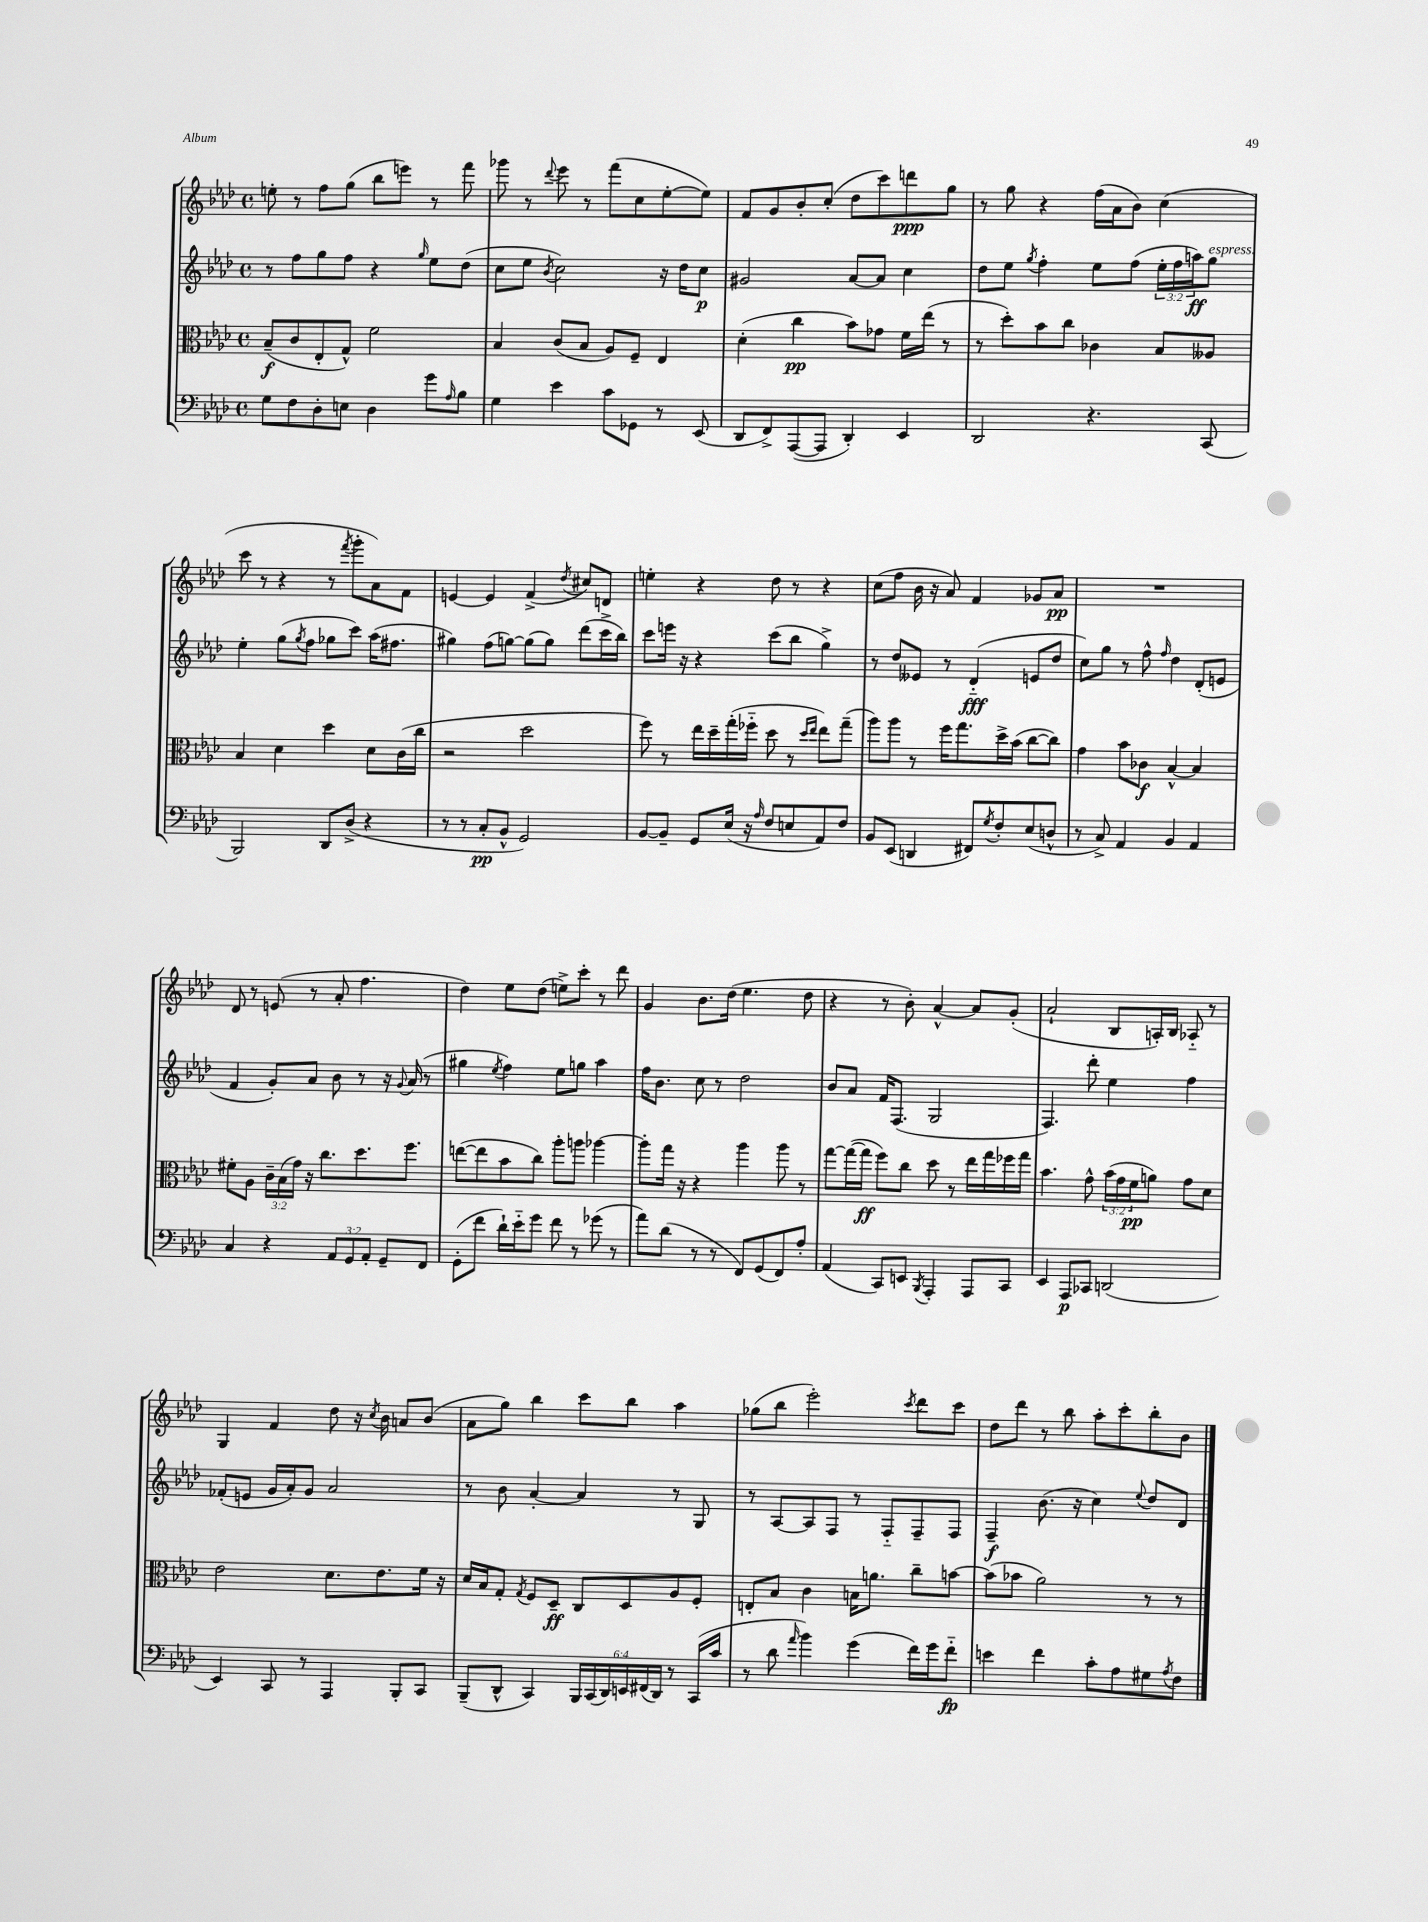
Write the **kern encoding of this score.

**kern	**dynam	**kern	**dynam	**kern	**dynam	**kern	**dynam
*part4	*part4	*part3	*part3	*part2	*part2	*part1	*part1
*staff4	*staff4	*staff3	*staff3	*staff2	*staff2	*staff1	*staff1
*clefF4	*	*clefC3	*	*clefG2	*	*clefG2	*
*k[b-e-a-d-]	*	*k[b-e-a-d-]	*	*k[b-e-a-d-]	*	*k[b-e-a-d-]	*
*M4/4	*	*M4/4	*	*M4/4	*	*M4/4	*
*met(c)	*	*met(c)	*	*met(c)	*	*met(c)	*
=17	=17	=17	=17	=17	=17	=17	=17
8G\L	.	(8B-~/L	f	8r	.	8een'\	.
8F\	.	8c/	.	8ff\L	.	8r	.
8D-'\	.	8E-'/	.	8gg\	.	8ff\L	.
8En\J	.	8G^^/J)	.	8ff\J	.	(8gg\J	.
4D-\	.	2f\	.	4r	.	8bb-\L	.
.	.	.	.	.	.	8eeen\J)	.
.	.	.	.	16qqgg/	.	.	.
8g\L	.	.	.	8ee-\L	.	8r	.
16qqA-/	.	.	.	.	.	.	.
8B-\J	.	.	.	(8dd-\J	.	8fff\	.
=18	=18	=18	=18	=18	=18	=18	=18
4G\	.	4B-/	.	8cc\L	.	8ggg-X\	.
.	.	.	.	8ee-\J	.	8r	.
.	.	.	.	8qb-/	.	8qqddd-/	.
4e-\	.	(8c/L	.	2cc\)	.	8eee-\	.
.	.	8B-/J	.	.	.	8r	.
8c\L	.	8A-/L)	.	.	.	(8fff\L	.
8GG-X\J	.	8F~/J	.	.	.	8cc\	.
8r	.	4E-/	.	16r	.	[8ee-'\	.
.	.	.	.	16dd-\KL	.	.	.
(8EE-/	.	.	.	8cc\J	p	8ee-\J])	.
=19	=19	=19	=19	=19	=19	=19	=19
8DD-/L	.	(4d-'\	.	2g#X/	.	8f/L	.
8FF^/)	.	.	.	.	.	8g/	.
([8AAA-/	.	4cc\	pp	.	.	8b-'/	.
8AAA-/J]	.	.	.	.	.	(8cc'/J	.
4DD-'/)	.	8b-\L)	.	[8a-/L	.	8dd-\L	.
.	.	8g-X\J	.	8a-/J]	.	8ccc\)	.
4EE-/	.	16f\LL	.	4cc\	.	8dddn\	ppp
.	.	(16ee-\JJ	.	.	.	.	.
.	.	8r	.	.	.	8gg\J	.
=20	=20	=20	=20	=20	=20	=20	=20
2DD-/	.	8r	.	8dd-\L	.	8r	.
.	.	8dd-'\L)	.	8ee-\J	.	8gg\	.
.	.	.	.	8qgg/	.	.	.
.	.	8b-\	.	4ff'\	.	4r	.
.	.	8cc\J	.	.	.	.	.
4.r	.	4c-X\	.	8ee-\L	.	(16ff\LL	.
.	.	.	.	.	.	16a-\J	.
.	.	.	.	(8ff\J	.	8b-\J)	.
.	.	8B-/L	.	24ee-'\LL	.	(4cc\	.
.	.	.	.	24ff\	.	.	.
.	.	.	.	24aan\J)	ff	.	.
!	!	!	!	!LO:TX:a:i:t=espress.	!	!	!
(8CC/	.	8A--X/J	.	8gg\J	.	.	.
!!LO:LB:g=z
=21	=21	=21	=21	=21	=21	=21	=21
2BBB-/)	.	4B-/	.	4ee-'\	.	8ccc\	.
.	.	.	.	.	.	8r	.
.	.	4d-\	.	(8gg\L	.	4r	.
.	.	.	.	8qgg/	.	.	.
.	.	.	.	8ff\J	.	.	.
8DD-/L	.	4dd-\	.	8gg-X\L	.	8r	.
.	.	.	.	.	.	8qfff/	.
(8D-^/J	.	.	.	8ccc\J)	.	8ggg'\L	.
4r	.	8d-\L	.	(16aa-\KL	.	8a-\)	.
.	.	.	.	8.ff#X\J	.	.	.
.	.	(16c\L	.	.	.	8f\J	.
.	.	16cc\JJ	.	.	.	.	.
=22	=22	=22	=22	=22	=22	=22	=22
8r	.	2r	.	4gg#X\)	.	[4en/	.
8r	.	.	.	.	.	.	.
8C'/L	pp	.	.	(8ff\L	.	4e/]	.
8BB-^^/J	.	.	.	[8ggn\J)	.	.	.
2GG/)	.	2dd-\	.	(8gg\L]	.	(4f^/	.
.	.	.	.	8gg\J)	.	.	.
.	.	.	.	.	.	8qdd-/	.
.	.	.	.	(8ddd-\L	.	8cc#X/L)	.
.	.	.	.	16ccc^\L	.	8dn/J	.
.	.	.	.	16bb-\JJ)	.	.	.
=23	=23	=23	=23	=23	=23	=23	=23
[8BB-/L	.	8ff\)	.	8ccc\L	.	4een'\	.
8BB-~/J]	.	8r	.	16eeen\Jk	.	.	.
.	.	.	.	16r	.	.	.
8GG/L	.	16ee-\LL	.	4r	.	4r	.
.	.	16dd-~\	.	.	.	.	.
(16E-/Jk	.	(16gg'\	.	.	.	.	.
16r	.	16ff-X\JJ	.	.	.	.	.
16qqA-/	.	.	.	.	.	.	.
8F/L	.	8dd-\	.	(8ccc\L	.	8dd-\	.
8En/	.	8r	.	8bb-\J	.	8r	.
.	.	16qqdd-/LL	.	.	.	.	.
.	.	16qqee-/JJ	.	.	.	.	.
8AA-/)	.	8ee-\L)	.	4gg^\)	.	4r	.
8F/J	.	(8gg~\J	.	.	.	.	.
=24	=24	=24	=24	=24	=24	=24	=24
8BB-/L	.	8aa-\L)	.	8r	.	(8cc\L	.
(8EE-/J	.	8aa-\J	.	8dd-/L	.	8ff\J	.
4DDn/	.	8r	.	8e--X/J	.	16b-\	.
.	.	.	.	.	.	16r	.
.	.	16ff\KL	.	8r	.	8a-/)	.
.	.	8.gg\	.	.	.	.	.
8FF#X/L)	.	.	.	(4d-/	fff	4f/	.
8qG/	.	.	.	.	.	.	.
8F'/	.	16dd-^\L	.	.	.	.	.
.	.	(16b-\JJ	.	.	.	.	.
(8E-/	.	[8cc\L	.	8en/L	.	8g-X/L	.
8Dn^^/J	.	8cc\J])	.	8dd-/J	.	8a-/J	pp
=25	=25	=25	=25	=25	=25	=25	=25
8r	.	4g\	.	8cc\L)	.	1r	.
8C^/)	.	.	.	8gg\J	.	.	.
4AA-/	.	8b-\L	.	8r	.	.	.
.	.	8c-X\J	f	8ff^^\	.	.	.
.	.	.	.	16qqff/	.	.	.
4BB-/	.	[4B-^^/	.	4dd-\	.	.	.
4AA-/	.	4B-/]	.	(8d-'/L	.	.	.
.	.	.	.	8en/J	.	.	.
!!LO:LB:g=z
=26	=26	=26	=26	=26	=26	=26	=26
4C/	.	8f#X'\L	.	4f/	.	8d-/	.
.	.	8A-\J	.	.	.	8r	.
4r	.	24c~\LL	.	8g'/L)	.	(8en/	.
.	.	(24B-\	.	.	.	.	.
.	.	24g\JJ)	.	.	.	.	.
.	.	16r	.	8a-/J	.	8r	.
.	.	8.cc\L	.	.	.	.	.
12AA-/L	.	.	.	8b-\	.	8a-'/	.
12GG/	.	.	.	.	.	.	.
.	.	8.dd-\	.	8r	.	4.ff\	.
12AA-'/J	.	.	.	.	.	.	.
8GG~/L	.	.	.	16r	.	.	.
.	.	.	.	8qqg/	.	.	.
.	.	8.ff\J	.	(16a-/	.	.	.
8FF/J	.	.	.	8r	.	.	.
=27	=27	=27	=27	=27	=27	=27	=27
(8GG'\L	.	([8een\L	.	4gg#X\	.	4dd-\)	.
8f\J	.	8ee\]	.	.	.	.	.
.	.	.	.	8qee-/	.	.	.
16d-`\LL)	.	8b-\	.	4ff\)	.	8ee-\L	.
16e-\J	.	.	.	.	.	.	.
8g\J	.	8cc\J)	.	.	.	(8dd-\J	.
8f\	.	8aa-'\L	.	8ee-\L	.	8een^\L)	.
8r	.	8aan\J	.	8ggn\J	.	8ccc'\J	.
(8g-X\	.	[4aa-X\	.	4aa-\	.	8r	.
8r	.	.	.	.	.	8ddd-\	.
=28	=28	=28	=28	=28	=28	=28	=28
8a-\L)	.	8aa-'\L]	.	16ff\KL	.	4g/	.
.	.	.	.	8.b-\J	.	.	.
(8d-\J	.	16gg\Jk	.	.	.	.	.
.	.	16r	.	.	.	.	.
8r	.	4r	.	8cc\	.	8.b-\L	.
8r	.	.	.	8r	.	.	.
.	.	.	.	.	.	(16dd-\Jk	.
8FF/L)	.	4aa-\	.	2dd-\	.	4.ee-\	.
(8GG/	.	.	.	.	.	.	.
8FF/)	.	8aa-\	.	.	.	.	.
8A-'/J	.	8r	.	.	.	8dd-\	.
=29	=29	=29	=29	=29	=29	=29	=29
(4AA-/	.	[8gg\L	.	8b-/L	.	4r	.
.	.	(16gg\L_	.	8a-/J	.	.	.
.	.	16gg\JJ]	ff	.	.	.	.
8CC/L)	.	8ff\L)	.	16f/KL	.	8r	.
.	.	.	.	(8.F/J	.	.	.
8EEn/J	.	8cc\J	.	.	.	8b-'\)	.
8qBBB-/	.	.	.	.	.	.	.
4AAA-'/	.	8dd-\	.	2G/	.	[4a-^^/	.
.	.	8r	.	.	.	.	.
8AAA-/L	.	16ee-\LL	.	.	.	8a-/L]	.
.	.	16gg\	.	.	.	.	.
8CC/J	.	16ff-X\	.	.	.	(8g'/J	.
.	.	16gg\JJ	.	.	.	.	.
=30	=30	=30	=30	=30	=30	=30	=30
4EE-/	.	4.b-\	.	4.F/)	.	2a-`/	.
8AAA-/L	p	.	.	.	.	.	.
8CC-X/J	.	8g^^\	.	8ddd-'\	.	.	.
(2DDn/	.	(24b-\LL	.	4ee-\	.	8B-/L	.
.	.	24g\	.	.	.	.	.
.	.	24f\J	pp	.	.	.	.
.	.	8an\J)	.	.	.	16An'/L)	.
.	.	.	.	.	.	16B-/JJ	.
.	.	8g\L	.	4ff\	.	8A-X/	.
.	.	8d-\J	.	.	.	8r	.
!!LO:LB:g=z
=31	=31	=31	=31	=31	=31	=31	=31
4EE-/)	.	2e-\	.	(8f-X'/L	.	4G/	.
.	.	.	.	8en/J	.	.	.
8CC/	.	.	.	16g/LL	.	4f/	.
.	.	.	.	16a-'/J)	.	.	.
8r	.	.	.	8g/J	.	.	.
4AAA-/	.	8.d-\L	.	2a-/	.	8dd-\	.
.	.	.	.	.	.	16r	.
.	.	.	.	.	.	8qcc/	.
.	.	8.e-\	.	.	.	16b-\	.
8BBB-'/L	.	.	.	.	.	8an/L	.
8CC/J	.	16f\Jk	.	.	.	(8b-/J	.
.	.	16r	.	.	.	.	.
=32	=32	=32	=32	=32	=32	=32	=32
(8BBB-~/L	.	16d-/LL	.	8r	.	8a-\L	.
.	.	16B-/J	.	.	.	.	.
8DD-^^/J	.	8G'/J	.	8b-\	.	8gg\J)	.
.	.	8qG/	.	.	.	.	.
4CC/)	.	8F/L	.	[4a-'/	.	4bb-\	.
.	.	8D-~/J	ff	.	.	.	.
24BBB-/LL	.	8C/L	.	4a-/]	.	8ccc\L	.
(24CC/	.	.	.	.	.	.	.
24DD-/)	.	.	.	.	.	.	.
24EEn/	.	8D-/	.	.	.	8bb-\J	.
(24FF#X/	.	.	.	.	.	.	.
24DD-/JJ)	.	.	.	.	.	.	.
8r	.	8A-/	.	8r	.	4aa-\	.
(16CC/LL	.	8F'/J	.	8G/	.	.	.
16c/JJ	.	.	.	.	.	.	.
=33	=33	=33	=33	=33	=33	=33	=33
8r	.	8En'/L	.	8r	.	(8gg-X\L	.
8d-\	.	8B-/J	.	[8A-/L	.	8bb-\J	.
16qqa-/	.	.	.	.	.	.	.
4b-\)	.	4c\	.	8A-/]	.	2eee-'\)	.
.	.	.	.	8F/J	.	.	.
(4g\	.	16Bn\KL	.	8r	.	.	.
.	.	8.an\J	.	.	.	.	.
.	.	.	.	8F/L	.	.	.
.	.	.	.	.	.	8qccc/	.
16f\LL)	.	8cc~\L	.	8F~/	.	8ddd-\L	.
16g\J	.	.	.	.	.	.	.
8f\J	fp	[8bn\J	.	8F/J	.	8ccc\J	.
=34	=34	=34	=34	=34	=34	=34	=34
4en\	.	(8b\L]	.	4F~/	f	8dd-\L	.
.	.	8b-X\J	.	.	.	8ddd-\J	.
4f\	.	2a-\)	.	(8.b-\	.	8r	.
.	.	.	.	.	.	8bb-\	.
.	.	.	.	16r	.	.	.
8c'\L	.	.	.	4cc\)	.	8aa-'\L	.
8A-\	.	.	.	.	.	8ccc'\	.
.	.	.	.	8qqee-/	.	.	.
8G#X\	.	8r	.	8dd-/L	.	8bb-'\	.
8qA-/	.	.	.	.	.	.	.
8F\J	.	8r	.	8d-/J	.	8b-\J	.
==	==	==	==	==	==	==	==
*-	*-	*-	*-	*-	*-	*-	*-
